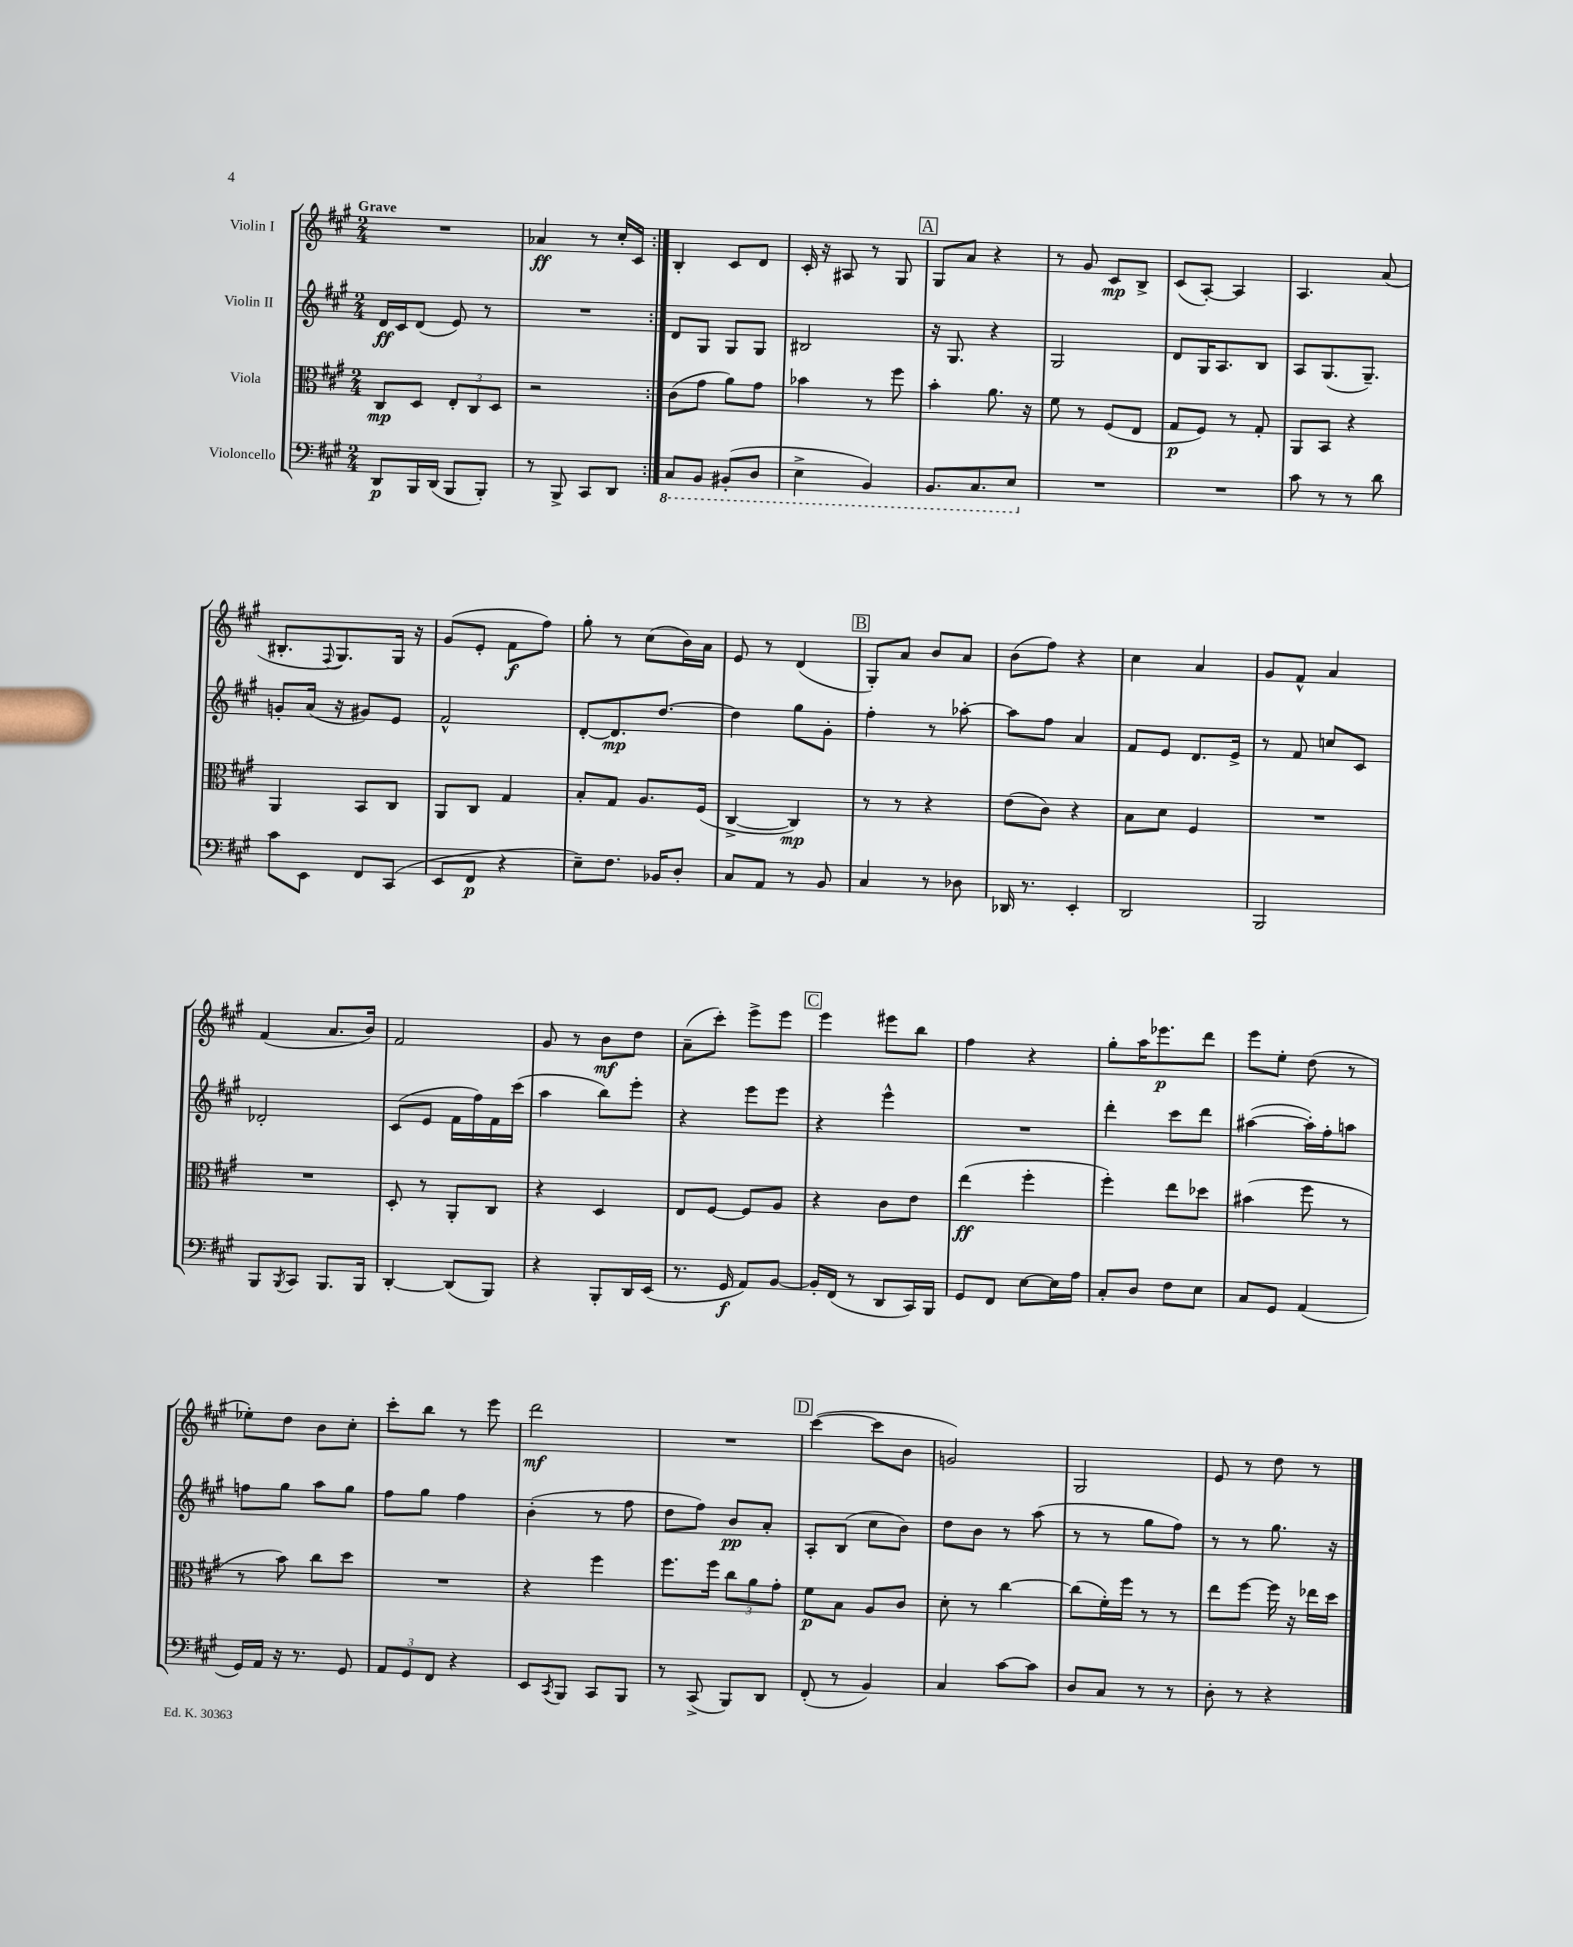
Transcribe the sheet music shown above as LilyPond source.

<<
\new StaffGroup <<
\new Staff = "s0" \with { instrumentName = "Violin I" } {
    \clef treble \key a \major \numericTimeSignature \time 2/4 \tempo "Grave"
    \repeat volta 2 { R2 |
    aes'4\ff r8 cis''16-. cis'16 | }
    b4-. cis'8 d'8 |
    cis'16-. r16 ais8 r8 gis8 |
    \mark \markup { \box "A" } gis8 a'8 r4 |
    r8 gis'8 cis'8\mp b8-> |
    cis'8( a8~-.) a4 |
    a4. a'8( |
    bis8.-. \appoggiatura { fis8 } gis8.) gis16 r16 |
    gis'8( e'8-. fis'8\f fis''8) |
    gis''8-. r8 cis''8( b'16) a'16 |
    e'8 r8 d'4( |
    \mark \markup { \box "B" } gis8-.) a'8 b'8 a'8 |
    b'8( fis''8) r4 |
    cis''4 a'4 |
    gis'8 fis'8-^ a'4 |
    fis'4( a'8. b'16) |
    fis'2 |
    gis'8 r8 b'8\mf d''8 |
    a'8--( cis'''8-.) e'''8-> e'''8 |
    \mark \markup { \box "C" } e'''4 eis'''8 b''8 |
    fis''4 r4 |
    gis''8-. a''16 ees'''8.\p d'''8 |
    e'''8 e''8-. d''8( r8 |
    ees''8-.) d''8 b'8 cis''8-. |
    cis'''8-. b''8 r8 e'''8 |
    d'''2\mf |
    R2 |
    \mark \markup { \box "D" } cis'''4~( cis'''8 b'8 |
    g'2) |
    gis2 |
    e'8 r8 d''8 r8 \bar "|." |
}
\new Staff = "s1" \with { instrumentName = "Violin II" } {
    \clef treble \key a \major \numericTimeSignature \time 2/4
    \repeat volta 2 { d'16\ff cis'16 d'8( e'8) r8 |
    R2 | }
    d'8 gis8 gis8 gis8 |
    bis2 |
    \mark \markup { \box "A" } r16 gis8. r4 |
    gis2 |
    d'8 gis16 a8. b8 |
    a8 gis8.( gis8.--) |
    g'8-. a'16( r16 gis'8) e'8 |
    fis'2-^ |
    d'8~-. d'8.\mp d''8.~ |
    d''4 gis''8 gis'8-. |
    \mark \markup { \box "B" } fis''4-. r8 aes''8~-. |
    aes''8 fis''8 a'4 |
    fis'8 e'8 d'8. e'16-> |
    r8 fis'8 c''8 cis'8 |
    des'2-. |
    cis'8( e'8 fis'16 fis''16) fis'16 cis'''16( |
    a''4 b''8) e'''8-. |
    r4 e'''8 e'''8 |
    \mark \markup { \box "C" } r4 e'''4-^ |
    R2 |
    d'''4-. cis'''8 d'''8 |
    ais''4~( ais''16-.) fis''16-. a''8 |
    f''8 gis''8 a''8 gis''8 |
    fis''8 gis''8 fis''4 |
    b'4-.( r8 fis''8 |
    d''8 fis''8) b'8\pp a'8-. |
    \mark \markup { \box "D" } a8-. b8( cis''8 b'8) |
    d''8 b'8 r8 a''8( |
    r8 r8 gis''8 fis''8) |
    r8 r8 gis''8. r16 \bar "|." |
}
\new Staff = "s2" \with { instrumentName = "Viola" } {
    \clef alto \key a \major \numericTimeSignature \time 2/4
    \repeat volta 2 { cis8\mp d8 \tuplet 3/2 { e8-. cis8 d8 } |
    r2 | }
    cis'8( gis'8 a'8) gis'8 |
    bes'4 r8 fis''8 |
    \mark \markup { \box "A" } b'4-. a'8. r16 |
    fis'8 r8 fis8( e8 |
    gis8\p fis8) r8 gis8-. |
    a,8 b,8 r4 |
    a,4 b,8 cis8 |
    a,8 cis8 gis4 |
    b8-. gis8 a8. fis16( |
    cis4~-> cis4\mp) |
    \mark \markup { \box "B" } r8 r8 r4 |
    e'8( cis'8) r4 |
    b8 d'8 fis4 |
    R2 |
    R2 |
    d8-. r8 a,8-. cis8 |
    r4 d4 |
    e8 fis8~ fis8 a8 |
    \mark \markup { \box "C" } r4 cis'8 e'8 |
    e''4\ff( fis''4-. |
    fis''4-.) e''8 des''8 |
    bis'4( fis''8 r8 |
    r8 b'8) cis''8 d''8 |
    R2 |
    r4 fis''4 |
    fis''8. fis''16 \tuplet 3/2 { cis''8 a'8 gis'8-. } |
    \mark \markup { \box "D" } fis'8\p b8 a8 cis'8 |
    d'8-. r8 cis''4~ |
    cis''8( fis'16-.) fis''16 r8 r8 |
    e''8 fis''8~ fis''16 r16 ees''16 d''16 \bar "|." |
}
\new Staff = "s3" \with { instrumentName = "Violoncello" } {
    \clef bass \key a \major \numericTimeSignature \time 2/4
    \repeat volta 2 { d,8\p b,,16 d,16( b,,8 b,,8-.) |
    r8 b,,8-> cis,8 d,8 | }
    \ottava #-1 cis,8 b,,8 bis,,8-.( d,8 |
    e,4-> b,,4) |
    \mark \markup { \box "A" } b,,8. cis,8. e,8 \ottava #0 |
    R2 |
    R2 |
    cis'8 r8 r8 d'8 |
    cis'8 e,8 fis,8 cis,8( |
    e,8 fis,8\p r4 |
    e8--) fis8. bes,16 d8-. |
    cis8 a,8 r8 b,8 |
    \mark \markup { \box "B" } cis4 r8 des8 |
    des,16 r8. e,4-. |
    d,2 |
    b,,2 |
    b,,8 \acciaccatura { b,,8 } cis,8 b,,8. b,,16 |
    d,4~-. d,8( b,,8) |
    r4 b,,8-. d,16 e,16( |
    r8. gis,16\f a,8) b,8~ |
    \mark \markup { \box "C" } b,16-. fis,16( r8 d,8 cis,16) b,,16 |
    gis,8 fis,8 e8~ e16 a16 |
    cis8-. d8 fis8 e8 |
    cis8 gis,8 a,4( |
    gis,16) a,16 r16 r8. gis,8 |
    \tuplet 3/2 { a,8 gis,8 fis,8 } r4 |
    e,8 \acciaccatura { cis,8 } b,,8 cis,8 b,,8 |
    r8 cis,8->( b,,8) d,8 |
    \mark \markup { \box "D" } fis,8-.( r8 b,4) |
    cis4 cis'8~ cis'8 |
    d8 cis8 r8 r8 |
    d8-. r8 r4 \bar "|." |
}
>>
>>
\layout { \context { \Score \remove "Bar_number_engraver" } }
